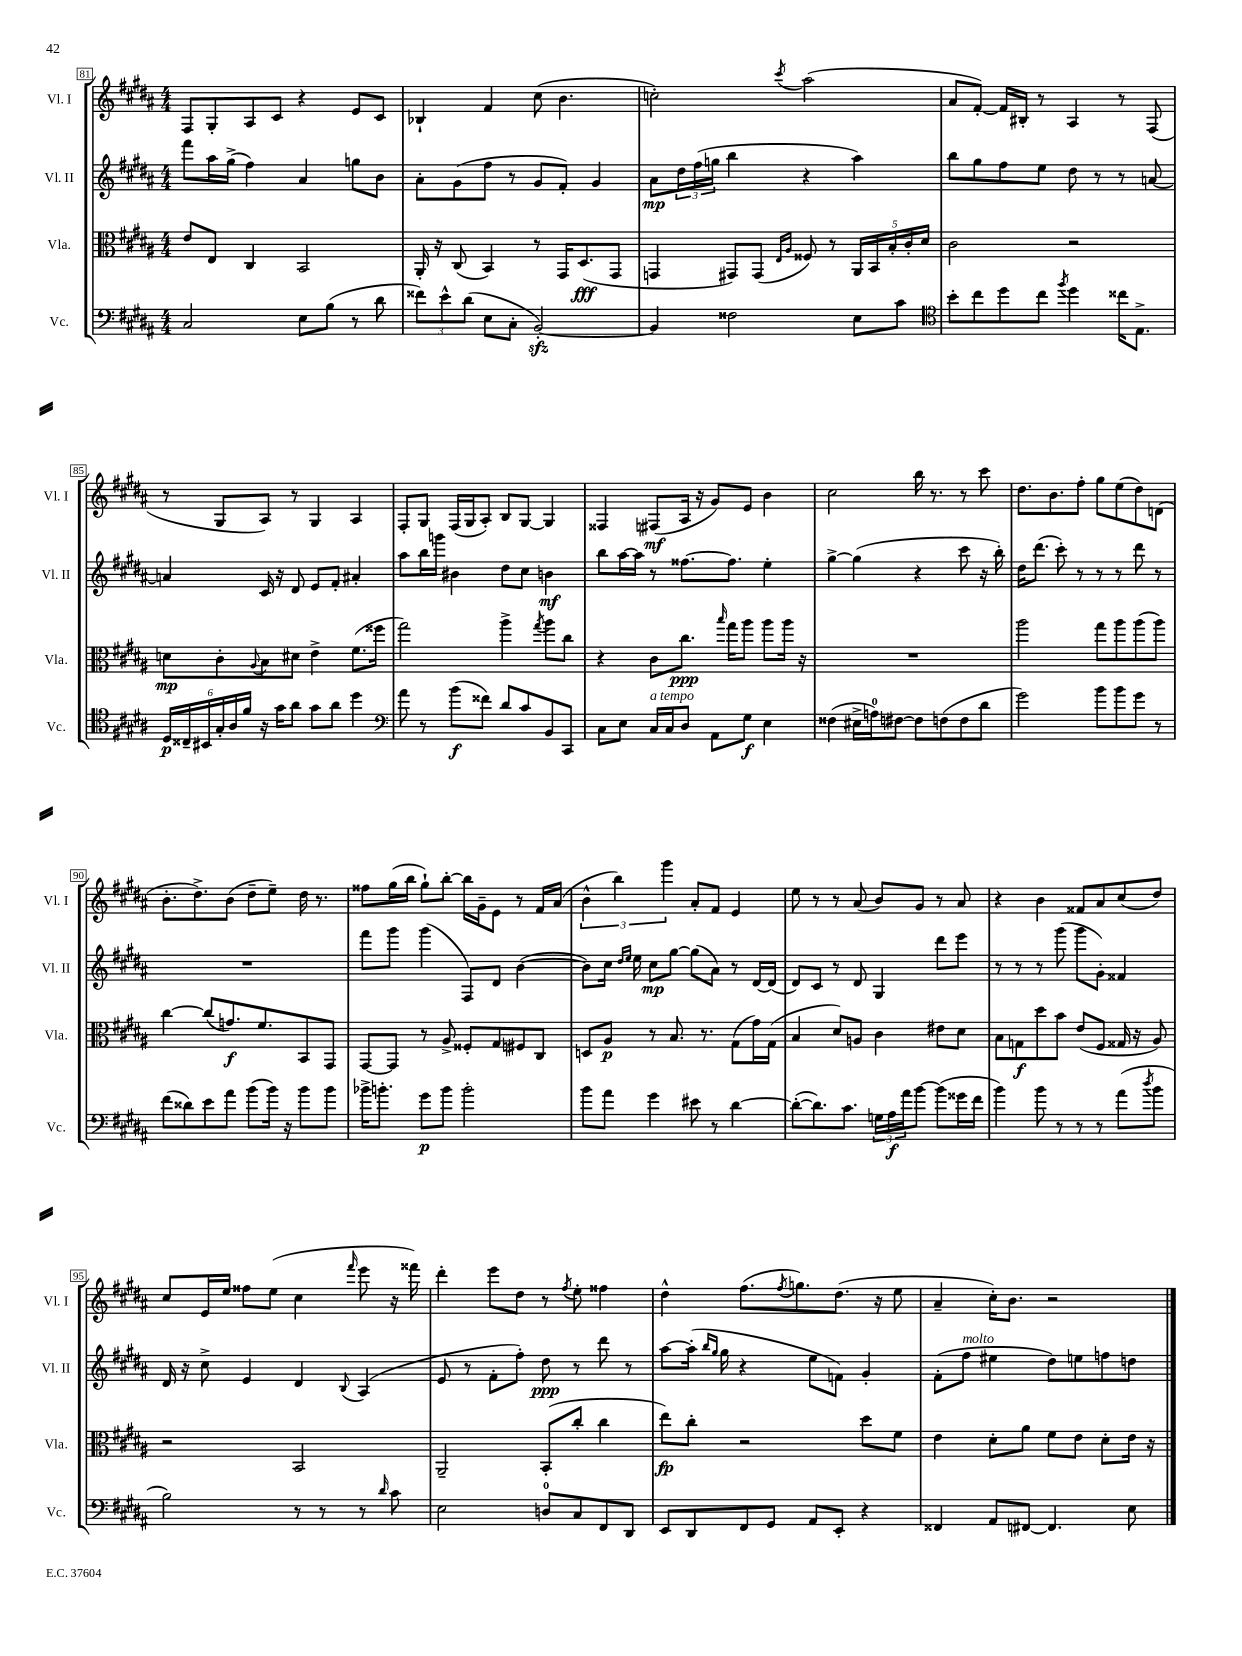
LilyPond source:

<<
\new StaffGroup <<
\new Staff = "s0" \with { instrumentName = "Vl. I" shortInstrumentName = "Vl. I" } {
    \clef treble \key b \major \numericTimeSignature \time 4/4
    fis8 gis8-. ais8 cis'8 r4 e'8 cis'8 |
    bes4-! fis'4 cis''8( b'4. |
    c''2-.) \acciaccatura { cis'''8 } ais''2( |
    ais'8 fis'8~-.) fis'16 bis16-. r8 ais4 r8 fis8( |
    r8 gis8 ais8) r8 gis4 ais4 |
    fis8-. gis8 fis16( gis16 ais8-.) b8 gis8~ gis4 |
    fisis4 fis8\mf( ais16 r16 gis'8) e'8 b'4 |
    cis''2 b''16 r8. r8 cis'''8 |
    dis''8. b'8. fis''8-. gis''8 e''8( dis''8) d'8( |
    b'8.-. dis''8.->) b'8( dis''8-- e''8--) dis''16 r8. |
    fisis''8 gis''16( b''16 gis''8-!) b''8~-. b''16 gis'16-- e'8 r8 fis'16 ais'16( |
    \tuplet 3/2 { b'4-^ b''4) gis'''4 } ais'8-. fis'8 e'4 |
    e''8 r8 r8 ais'8( b'8) gis'8 r8 ais'8 |
    r4 b'4 fisis'8 ais'8 cis''8( dis''8) |
    cis''8 e'16 e''16 fisis''8 e''8( cis''4 \grace { fis'''16 } e'''8 r16 fisis'''16) |
    dis'''4-. e'''8 dis''8 r8 \acciaccatura { fis''8 } e''8-. fisis''4 |
    dis''4-^ fis''8.( \acciaccatura { fis''8 } g''8.) dis''8.( r16 e''8 |
    ais'4-- cis''16-.) b'8. r2 \bar "|." |
}
\new Staff = "s1" \with { instrumentName = "Vl. II" shortInstrumentName = "Vl. II" } {
    \clef treble \key b \major \numericTimeSignature \time 4/4
    fis'''8 ais''16 gis''16->( fis''4) ais'4 g''8 b'8 |
    ais'8-. gis'8( fis''8 r8 gis'8 fis'8-.) gis'4 |
    ais'8\mp \tuplet 3/2 { dis''16 fis''16( g''16 } b''4 r4 ais''4) |
    b''8 gis''8 fis''8 e''8 dis''8 r8 r8 a'8~ |
    a'4 cis'16 r16 dis'8 e'8 fis'8-. ais'4-. |
    ais''8 b''16 g'''16 bis'4 dis''8 cis''8 b'4\mf |
    b''8 ais''16~ ais''16 r8 fisis''8.~ fisis''8. e''4-. |
    gis''4~-> gis''4( r4 cis'''8 r16 b''16-.) |
    dis''16 dis'''8.( cis'''8-.) r8 r8 r8 dis'''8 r8 |
    R1 |
    fis'''8 gis'''8 gis'''4( fis8) dis'8 b'4~( |
    b'8) cis''16 \grace { dis''16 e''16 } e''16 cis''8\mp gis''8~ gis''8( ais'8) r8 dis'16~ dis'16( |
    dis'8) cis'8 r8 dis'8 gis4 dis'''8 e'''8 |
    r8 r8 r8 gis'''8( gis'''8 gis'8-.) fisis'4 |
    dis'16 r16 cis''8-> e'4 dis'4 \appoggiatura { b8 } ais4( |
    e'8 r8 fis'8-. fis''8-.) dis''8\ppp r8 dis'''8 r8 |
    ais''8~ ais''16-.( \grace { b''16 gis''16 } gis''16 r4 e''8 f'8) gis'4-. |
    fis'8-.( fis''8^\markup { \italic "molto" } eis''4 dis''8) e''8 f''8 d''8 \bar "|." |
}
\new Staff = "s2" \with { instrumentName = "Vla." shortInstrumentName = "Vla." } {
    \clef alto \key b \major \numericTimeSignature \time 4/4
    e'8 e8 cis4 b,2 |
    ais,16-. r16 cis8( b,4) r8 gis,16 dis8.\fff( gis,8 |
    g,4 gis,8) gis,8( \grace { e16 ais16 } fisis8) r8 \tuplet 5/4 { ais,16 b,16 b16-. cis'16-. dis'16 } |
    cis'2 r2 |
    d'8\mp cis'8-. \appoggiatura { ais8 } b8 dis'8 e'4-> fis'8.( fisis''16 |
    gis''2) ais''4-> \acciaccatura { gis''8 } ais''8 cis''8 |
    r4 cis'8 cis''8.\ppp \grace { b''16 } gis''16 ais''8 ais''8 ais''16 r16 |
    R1 |
    ais''2 gis''8 ais''8 ais''8( ais''8) |
    cis''4~ cis''8( g'8.\f) fis'8. b,8 gis,8 |
    gis,8~ gis,8 r8 ais8-> fisis8-. gis8 fis8 cis8 |
    d8 ais8\p r8 b8. r8. gis8( gis'16) gis16( |
    b4 dis'8) a8 cis'4 eis'8 dis'8 |
    b8 g8\f dis''8 b'8 e'8( fis8 gisis16 r16 ais8) |
    r2 b,2 |
    ais,2-- b,8-.( cis''8-. cis''4 |
    e''8\fp) cis''8-. r2 dis''8 fis'8 |
    e'4 dis'8-. ais'8 fis'8 e'8 dis'8-. e'16 r16 \bar "|." |
}
\new Staff = "s3" \with { instrumentName = "Vc." shortInstrumentName = "Vc." } {
    \clef bass \key b \major \numericTimeSignature \time 4/4
    cis2 e8 b8( r8 dis'8 |
    \tuplet 3/2 { fisis'8) e'8-^ dis'8( } e8 cis8-. b,2~-.\sfz) |
    b,4 fisis2 e8 cis'8 |
    \clef tenor b'8-. cis''8 dis''8 cis''8 \acciaccatura { fis''8 } dis''4 cisis''16 e8.-> |
    \tuplet 6/4 { dis16\p cisis16-- bis,16 gis16-. ais16 fis'16 } r16 gis'16 ais'8 gis'8 ais'8 dis''4 |
    \clef bass ais'8 r8 b'8\f( fisis'8) dis'8 cis'8 b,8 cis,8 |
    cis8 e8 cis16^\markup { \italic "a tempo" } cis16 dis8 ais,8 gis8\f e4 |
    fisis4( eis16-> a16-0) fis8~ fis8 f8( f8 dis'8 |
    gis'2) b'8 b'8 gis'8 r8 |
    fis'8( disis'8) e'8 ais'8 b'8( b'16) r16 b'8 b'8 |
    bes'16-> b'8.-. gis'8\p b'8 b'2-. |
    b'8 ais'8 gis'4 eis'8 r8 dis'4~ |
    dis'8~-.( dis'8.) cis'8. \tuplet 3/2 { g16 ais16\f ais'16 } b'8~ b'8( gisis'16 fis'16 |
    b'4) b'8 r8 r8 r8 ais'8( \acciaccatura { dis''8 } b'8 |
    b2) r8 r8 r8 \grace { dis'16 } cis'8 |
    e2 d8-0 cis8 fis,8 dis,8 |
    e,8 dis,8 fis,8 gis,8 ais,8 e,8-. r4 |
    fisis,4 ais,8 fis,8~ fis,4. e8 \bar "|." |
}
>>
>>
\layout { \context { \Score currentBarNumber = #81 \override BarNumber.stencil = #(make-stencil-boxer 0.1 0.3 ly:text-interface::print) } }
